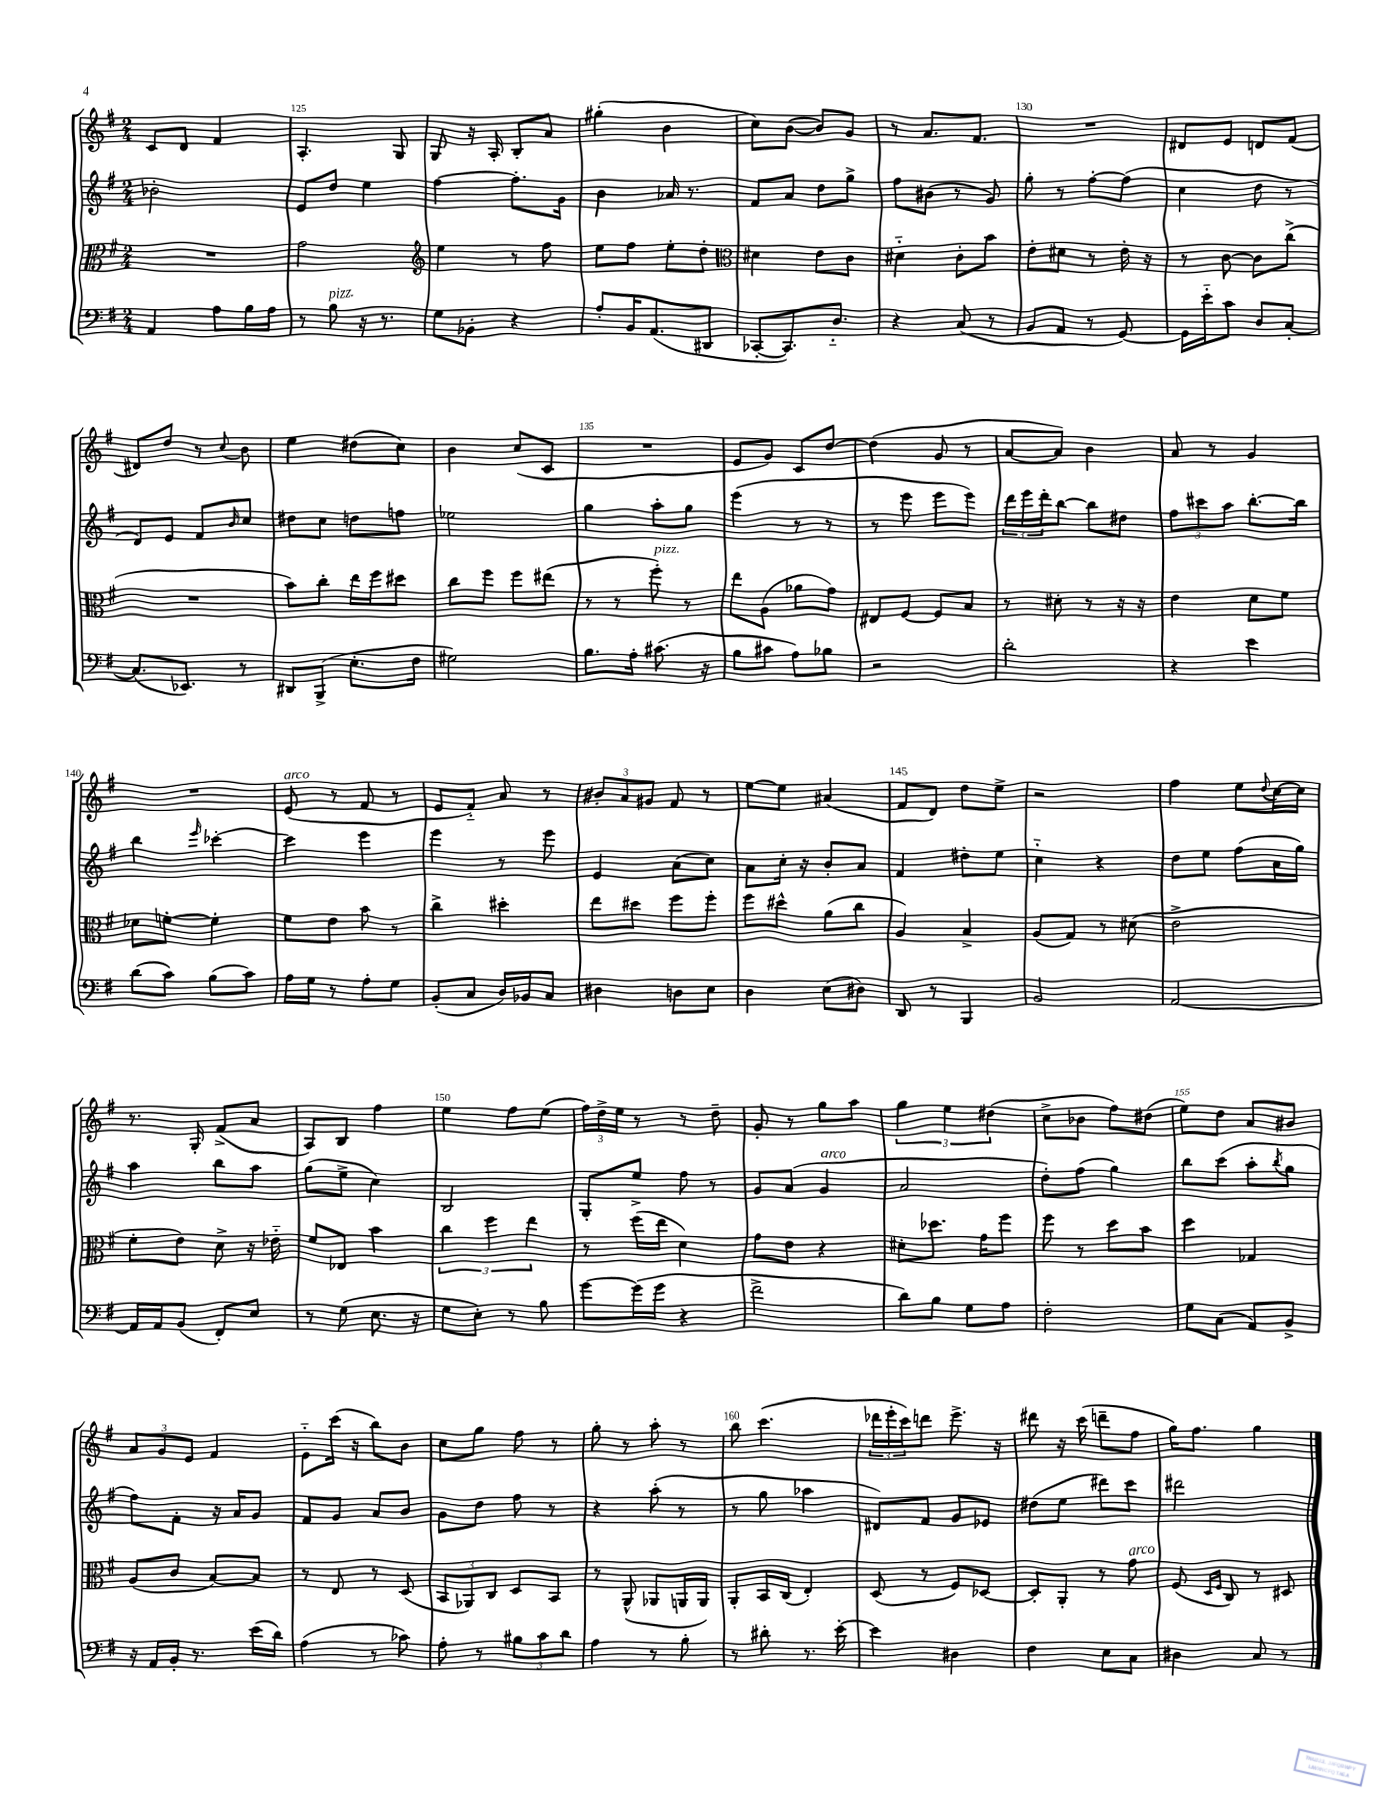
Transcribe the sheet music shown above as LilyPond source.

<<
\new StaffGroup <<
\new Staff = "s0" {
    \clef treble \key g \major \numericTimeSignature \time 2/4
    c'8 d'8 fis'4 |
    a4.-. g8 |
    g8 r16 a16-. b8-. a'8 |
    gis''4-.( b'4 |
    c''8) b'8~( b'8) g'8 |
    r8 a'8. fis'8. |
    R2 |
    dis'8 e'8 d'8 fis'8( |
    dis'8) d''8 r8 \appoggiatura { c''8 } b'8 |
    e''4 dis''8( c''8) |
    b'4 c''8( c'8 |
    R2 |
    e'8 g'8) c'8 d''8~ |
    d''4( g'8 r8 |
    a'8~ a'8) b'4 |
    a'8 r8 g'4 |
    R2 |
    e'8^\markup { \italic "arco" }( r8 fis'8 r8 |
    e'8 fis'8-_) a'8 r8 |
    \tuplet 3/2 { bis'8-. a'8 gis'8 } fis'8 r8 |
    e''8~ e''8 ais'4( |
    fis'8 d'8) d''8 e''8-> |
    r2 |
    fis''4 e''8 \appoggiatura { d''8 } c''16~ c''16 |
    r8. g16-. fis'8->( a'8 |
    a8) b8 fis''4 |
    e''4 fis''8 e''8( |
    \tuplet 3/2 { fis''16) d''16-> e''16 } r8 r8 d''8-- |
    g'8-. r8 g''8 a''8 |
    \tuplet 3/2 { g''4 e''4 dis''4( } |
    c''8-> bes'8 fis''8) dis''8( |
    e''8) d''8 a'8 bis'8 |
    \tuplet 3/2 { a'8 g'8 e'8 } fis'4 |
    e'8-_ c'''16( r16 b''8) b'8 |
    c''8 g''8 fis''8 r8 |
    g''8-. r8 a''8-. r8 |
    b''8 c'''4.( |
    \tuplet 3/2 { des'''16 e'''16-. c'''16) } d'''8 e'''8.-> r16 |
    dis'''8 r16 c'''16( d'''8-- fis''8 |
    g''16) fis''8. g''4 \bar "|." |
}
\new Staff = "s1" {
    \clef treble \key g \major \numericTimeSignature \time 2/4
    bes'2-. |
    e'8 d''8 e''4 |
    fis''4~ fis''8.-. g'16 |
    b'4 aes'16 r8. |
    fis'8 a'8 d''8 g''8-> |
    fis''8 bis'8( r8 g'8) |
    g''8-. r8 fis''8~-. fis''8( |
    c''4 d''8 r8 |
    d'8) e'8 fis'8 \grace { b'16 } c''8 |
    dis''8 c''8 d''8 f''8 |
    ees''2 |
    g''4 a''8-. g''8 |
    e'''4( r8 r8 |
    r8 e'''8 e'''8 e'''8) |
    \tuplet 3/2 { d'''16 e'''16 d'''16-. } b''8~ b''8 dis''8 |
    \tuplet 3/2 { fis''8 cis'''8 a''8 } b''8.~-. b''16 |
    b''4 \grace { e'''16 } ces'''4~-. |
    ces'''4 e'''4 |
    e'''4 r8 e'''8 |
    e'4 a'8( c''8) |
    a'8 c''16-. r16 b'8-. a'8 |
    fis'4 dis''8-. e''8 |
    c''4-_ r4 |
    d''8 e''8 fis''8( a'16 g''16) |
    a''4 b''8 a''8 |
    g''8( e''8-> c''4) |
    b2 |
    g8-. e''8-> fis''8 r8 |
    g'8 a'8( g'4^\markup { \italic "arco" } |
    a'2 |
    d''8-.) fis''8( g''4) |
    b''8 c'''8( a''8-. \acciaccatura { b''8 } g''8 |
    fis''8) fis'8-. r16 a'16 g'8 |
    fis'8 g'8 a'8 b'8 |
    g'8 d''8 fis''8 r8 |
    r4 a''8-.( r8 |
    r8 g''8 aes''4 |
    dis'8) fis'8 g'8 ees'8 |
    dis''8( e''8 dis'''8) c'''8 |
    dis'''2 \bar "|." |
}
\new Staff = "s2" {
    \clef alto \key g \major \numericTimeSignature \time 2/4
    R2 |
    g'2 |
    \clef treble e''4 r8 fis''8 |
    e''8 fis''8 e''8-. d''8-. |
    \clef alto dis'4 e'8 c'8 |
    dis'4-_ c'8-. b'8 |
    e'8-. dis'8 r8 e'16-. r16 |
    r8 c'8~ c'8 c''8->( |
    R2 |
    b'8) c''8-. e''16 fis''16 dis''8 |
    c''8 fis''8 fis''8 eis''8( |
    r8 r8 fis''8-.^\markup { \italic "pizz." }) r8 |
    e''8 a8( aes'8 g'8) |
    eis8 fis8~ fis8 b8 |
    r8 dis'8-. r8 r16 r16 |
    e'4 d'8 fis'8 |
    des'8 f'8~-. f'4-. |
    fis'8 e'8 b'8 r8 |
    c''4-> dis''4-. |
    e''8 dis''8 fis''8 fis''8-. |
    fis''8 dis''8-^ a'8( c''8 |
    a4) b4-> |
    a8( g8) r8 dis'8( |
    e'2-> |
    fis'8-. e'8) d'8-> r16 ees'16-_ |
    fis'8 ees8 b'4 |
    \tuplet 3/2 { c''4 fis''4 e''4 } |
    r8 fis''16( e''16 d'4) |
    g'8 e'8 r4 |
    dis'8-. des''8. g'16 fis''8 |
    fis''8 r8 d''8 b'8 |
    d''4 ges4 |
    a8( c'8 b8~) b8 |
    r8 e8 r8 d8( |
    \tuplet 3/2 { b,8 aes,8) c8 } d8 b,8 |
    r8 a,8-^( aes,8 a,16 a,16) |
    a,8-. b,16 c16( e4-.) |
    d8( r8 fis8) des8~ |
    des8-. a,8-. r8 g'8^\markup { \italic "arco" } |
    fis8( \grace { d16 fis16 } c8) r8 dis8 \bar "|." |
}
\new Staff = "s3" {
    \clef bass \key g \major \numericTimeSignature \time 2/4
    a,4 a8 b16 a16 |
    r8 b8^\markup { \italic "pizz." } r16 r8. |
    g8 bes,8-. r4 |
    a8-. b,16 a,8.( dis,8 |
    ces,8~-. ces,8.) d8.-_ |
    r4 c8( r8 |
    b,8 a,8 r8 g,8~) |
    g,16 e'16-_ c'8 d8 c8~-. |
    c8.( ees,8.) r8 |
    dis,8 b,,8->( e8.-. fis16 |
    gis2) |
    b8. a16-. cis'8.( r16 |
    b8 cis'8 a8) bes8 |
    r2 |
    d'2-. |
    r4 e'4 |
    d'8( c'8) b8( c'8) |
    a16 g16 r8 a8-. g8 |
    b,8-.( c8 d16) bes,16 c8 |
    dis4 d8 e8 |
    d4 e8( dis8) |
    d,8 r8 b,,4 |
    b,2 |
    a,2~ |
    a,16 a,16 b,8( fis,8-.) e8 |
    r8 g8( e8. r16 |
    g8 e8-.) r8 b8 |
    g'8~ g'16( g'16 r4 |
    fis'2-> |
    d'8) b8 g8 a8 |
    fis2-. |
    g8 c8( a,8) b,8-> |
    r16 a,16 b,16-. r8. e'16( d'16) |
    a4( r8 ces'8) |
    a8-. r8 \tuplet 3/2 { bis8 c'8 d'8 } |
    a4 r8 b8-. |
    r8 dis'8-. r8. e'16~-. |
    e'4 dis4 |
    fis4 e8 c8 |
    dis4 c8 r8 \bar "|." |
}
>>
>>
\layout { \context { \Score currentBarNumber = #124 \override BarNumber.break-visibility = ##(#f #t #t) barNumberVisibility = #(every-nth-bar-number-visible 5) } }
